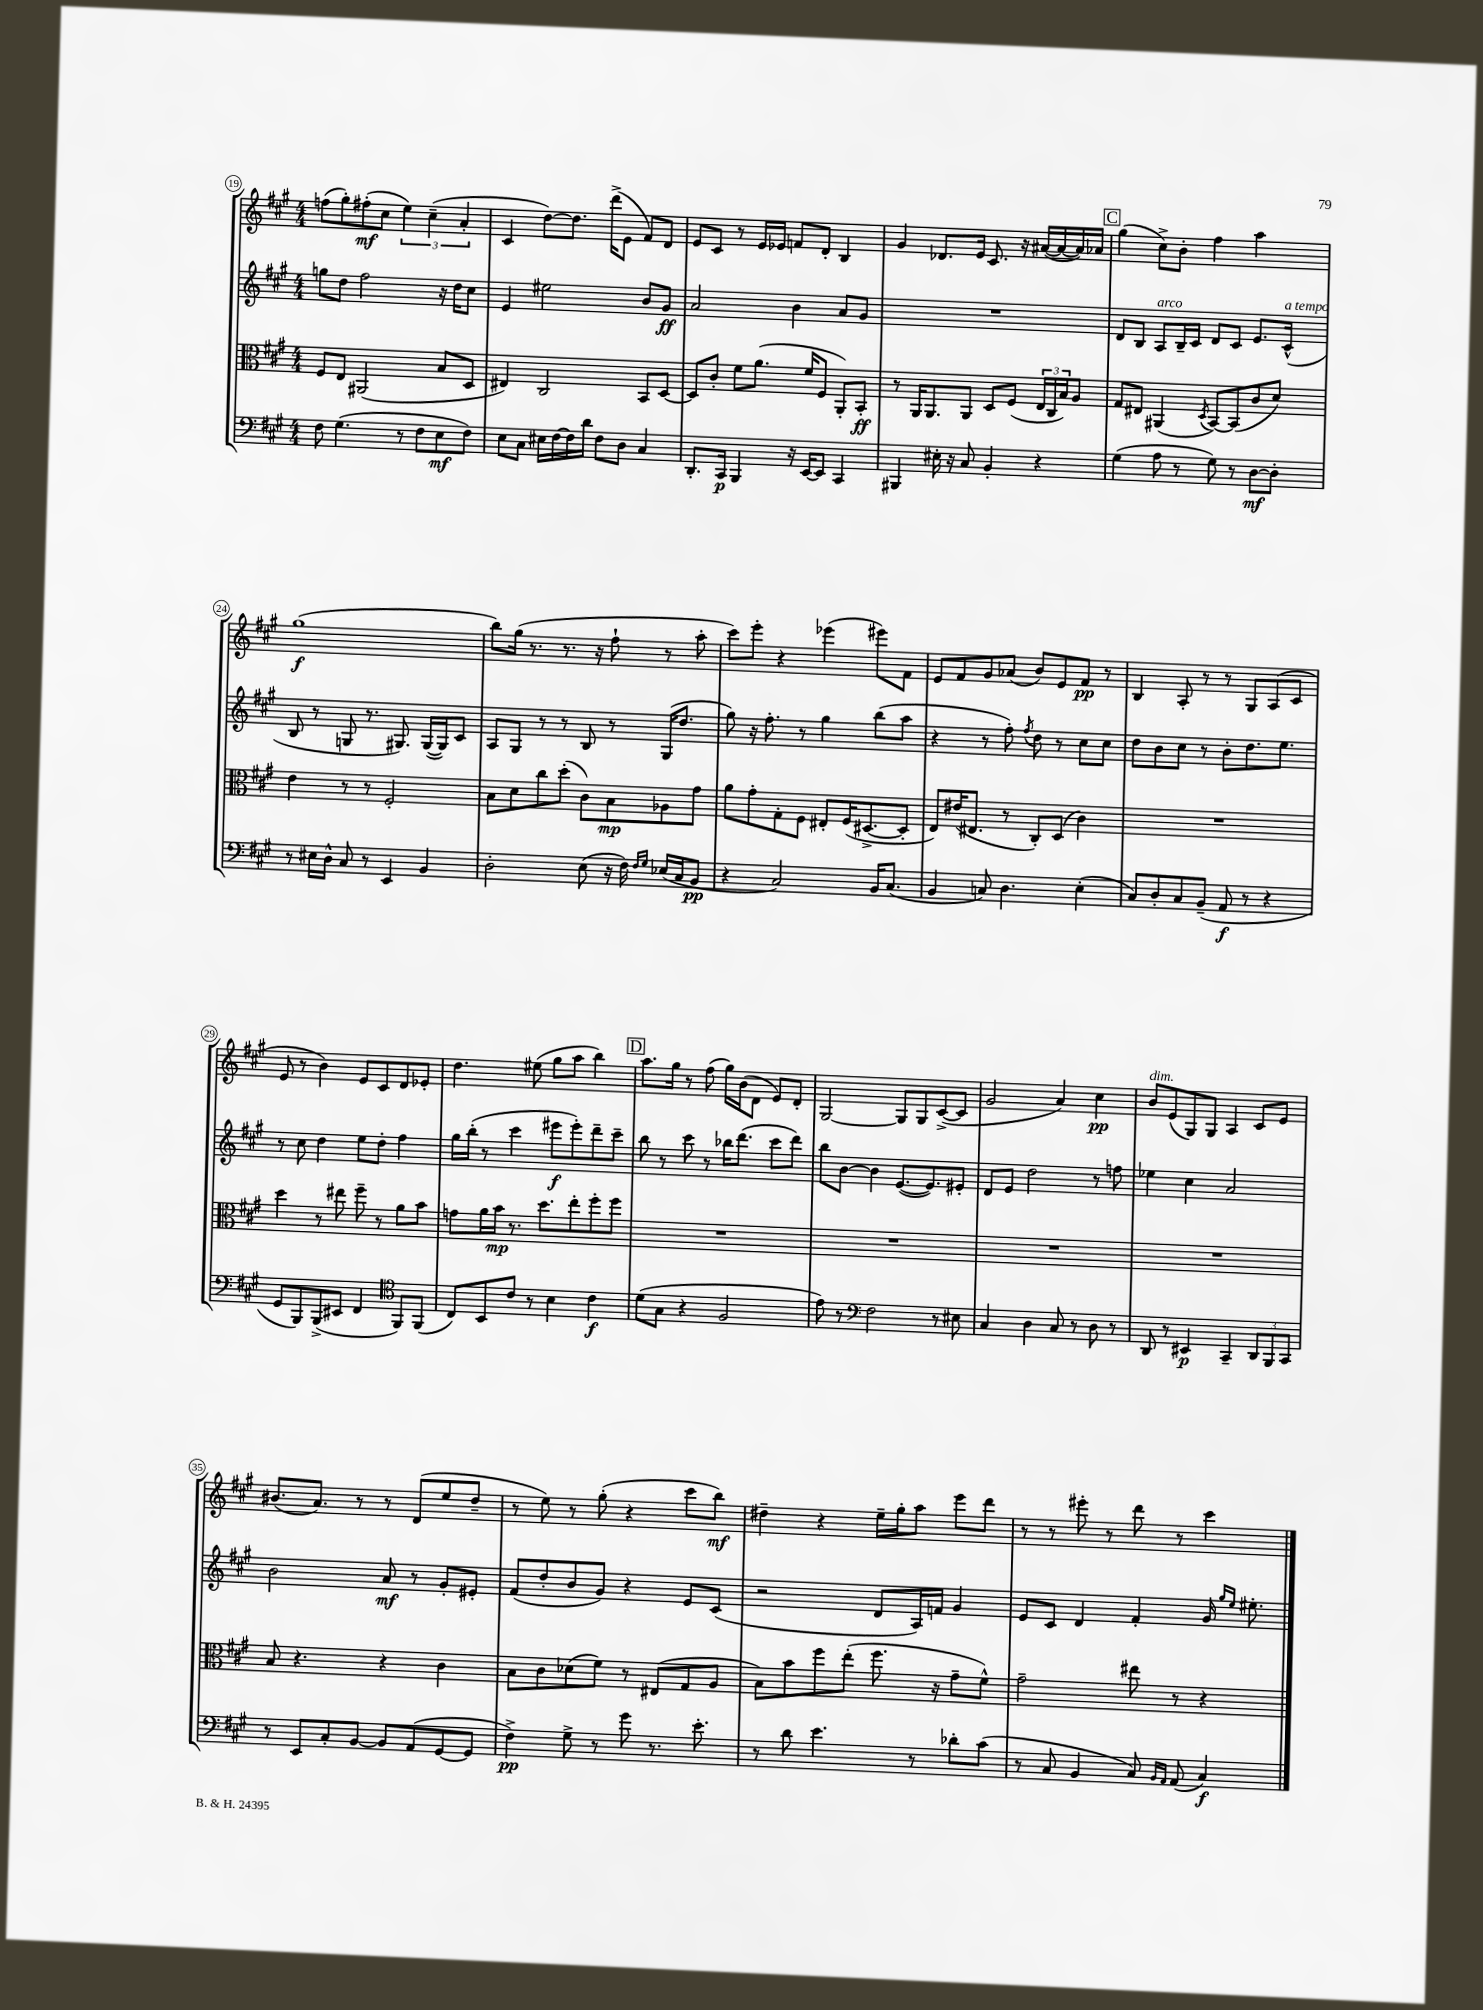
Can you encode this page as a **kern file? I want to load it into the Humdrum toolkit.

**kern	**dynam	**kern	**dynam	**kern	**dynam	**kern	**dynam
*part4	*part4	*part3	*part3	*part2	*part2	*part1	*part1
*staff4	*staff4	*staff3	*staff3	*staff2	*staff2	*staff1	*staff1
*clefF4	*	*clefC3	*	*clefG2	*	*clefG2	*
*k[f#c#g#]	*	*k[f#c#g#]	*	*k[f#c#g#]	*	*k[f#c#g#]	*
*M4/4	*	*M4/4	*	*M4/4	*	*M4/4	*
=19	=19	=19	=19	=19	=19	=19	=19
8F#\	.	8F#/L	.	8ggn\L	.	(8ffn\L	.
(4.G#\	.	8E/J	.	8dd\J	.	8gg#'\)	.
.	.	(2AA#X/	.	2ff#\	.	(8ff#X'\	mf
.	.	.	.	.	.	8cc#\J	.
8r	.	.	.	.	.	6ee\)	.
8F#\L	.	.	.	.	.	.	.
.	.	.	.	.	.	(6cc#~\	.
8E\	mf	8B/L	.	16r	.	.	.
.	.	.	.	16dd\KL	.	.	.
.	.	.	.	.	.	6a'/	.
8F#\J)	.	8D/J	.	8cc#\J	.	.	.
=20	=20	=20	=20	=20	=20	=20	=20
8E\L	.	4E#X/)	.	4e/	.	4c#/	.
8C#\J	.	.	.	.	.	.	.
16E#X\LL	.	2C#/	.	2ee#X\	.	[8dd\L)	.
[16F#\	.	.	.	.	.	.	.
16F#\]	.	.	.	.	.	8.dd\J]	.
16d\JJ	.	.	.	.	.	.	.
8F#\L	.	.	.	.	.	.	.
.	.	.	.	.	.	(16ddd^\KL	.
8D\J	.	.	.	.	.	8e\J	.
4C#/	.	8BB/L	.	8b/L	.	8f#/L)	.
.	.	[8D/J	.	8g#/J	ff	8d/J	.
=21	=21	=21	=21	=21	=21	=21	=21
8.DD'/L	.	8D/L]	.	2a/	.	8e/L	.
.	.	8c#'/J	.	.	.	8c#/J	.
16CC#/Jk	p	.	.	.	.	.	.
4BBB/	.	8f#\L	.	.	.	8r	.
.	.	(8.a\J	.	.	.	16e/LL	.
.	.	.	.	.	.	16e-X/JJ	.
16r	.	.	.	4b\	.	8fn/L	.
[16EE/KL	.	16f#/KL	.	.	.	.	.
8EE/J]	.	8F#/J	.	.	.	8d'/J	.
4CC#/	.	8AA'/L)	.	8a/L	.	4B/	.
.	.	8BB'/J	ff	8g#/J	.	.	.
=22	=22	=22	=22	=22	=22	=22	=22
4BBB#X/	.	8r	.	1r	.	4g#/	.
.	.	16AA/KL	.	.	.	.	.
.	.	8.AA/	.	.	.	.	.
16E#X'\	.	.	.	.	.	8.d-X/L	.
16r	.	.	.	.	.	.	.
8C#/	.	8AA/J	.	.	.	.	.
.	.	.	.	.	.	16e/Jk	.
4BB'/	.	8D/L	.	.	.	8.c#/	.
.	.	(8F#/J	.	.	.	.	.
.	.	.	.	.	.	16r	.
4r	.	24E/LL	.	.	.	([16a#X/LL	.
.	.	24C#/	.	.	.	.	.
.	.	.	.	.	.	16a#/_	.
.	.	24B/J)	.	.	.	.	.
.	.	8A/J	.	.	.	16a#/])	.
.	.	.	.	.	.	16a-X/JJ	.
!!LO:REH:place=s1:t=C
=23	=23	=23	=23	=23	=23	=23	=23
(4G#\	.	8G#/L	.	8d/L	.	(4gg#\	.
.	.	8E#X/J	.	8B/J	.	.	.
!	!	!	!	!LO:TX:a:i:t=arco	!	!	!
8A\	.	(4AA#X/	.	8A/L	.	8cc#^\L)	.
8r	.	.	.	16B~/L	.	8b'\J	.
.	.	.	.	16c#/JJ	.	.	.
.	.	8qD/	.	.	.	.	.
8G#\)	.	[8BB/L)	.	8d/L	.	4ff#\	.
8r	.	(8BB/]	.	8c#/J	.	.	.
[8D\L	mf	8c#/	.	8.e/L	.	4aa\	.
8D'\J]	.	8d/J)	.	.	.	.	.
!	!	!	!	!LO:TX:a:i:t=a tempo	!	!	!
.	.	.	.	(16c#^^/Jk	.	.	.
!!LO:LB:g=z
=24	=24	=24	=24	=24	=24	=24	=24
8r	.	4e\	.	8B/	.	(1gg#	f
16E#X\LL	.	.	.	8r	.	.	.
16D^^\JJ	.	.	.	.	.	.	.
8C#/	.	8r	.	8Gn/	.	.	.
8r	.	8r	.	8.r	.	.	.
4EE/	.	2F#'/	.	.	.	.	.
.	.	.	.	8.G#X/)	.	.	.
4BB/	.	.	.	([16G#/LL	.	.	.
.	.	.	.	16G#/J])	.	.	.
.	.	.	.	8c#/J	.	.	.
=25	=25	=25	=25	=25	=25	=25	=25
2D'\	.	8B\L	.	8A/L	.	8bb\L)	.
.	.	8d\	.	8G#/J	.	(16gg#\Jk	.
.	.	.	.	.	.	8.r	.
.	.	8cc#\	.	8r	.	.	.
.	.	(8dd'\J	.	8r	.	8.r	.
(8E\	.	8c#\L)	.	8B/	.	.	.
.	.	.	.	.	.	16r	.
16r	.	8B\	mp	8r	.	8ff#`\	.
16F#\)	.	.	.	.	.	.	.
16qqF#/LL	.	.	.	.	.	.	.
16qqG#/JJ	.	.	.	.	.	.	.
(16E-X/LL	.	8A-X\	.	(16G#/KL	.	8r	.
16C#/J	.	.	.	8.dd/J	.	.	.
8BB/J	pp	8g#\J	.	.	.	8aa'\	.
=26	=26	=26	=26	=26	=26	=26	=26
4r	.	8a\L	.	8gg#\)	.	8ccc#\L)	.
.	.	8g#'\	.	16r	.	8eee'\J	.
.	.	.	.	8.ff#'\	.	.	.
2C#/)	.	8G#'\	.	.	.	4r	.
.	.	8F#\J	.	8r	.	.	.
.	.	8E#X'/L	.	4gg#\	.	(4eee-X\	.
.	.	(16F#/K	.	.	.	.	.
.	.	[8.D#X^/	.	.	.	.	.
16BB/KL	.	.	.	(8bb\L	.	8eee#X\L)	.
(8.C#/J	.	.	.	.	.	.	.
.	.	8D#'/J]	.	8aa\J	.	8f#\J	.
=27	=27	=27	=27	=27	=27	=27	=27
4BB/	.	8E/L)	.	4r	.	8e/L	.
.	.	(16e#X/K	.	.	.	8f#/	.
.	.	8.E#X/J	.	.	.	.	.
8Cn/)	.	.	.	8r	.	8g#/	.
4.D\	.	8r	.	8ff#'\)	.	(8a-X/J	.
.	.	.	.	8qff#/	.	.	.
.	.	8C#'/L)	.	8dd\	.	8b/L)	.
.	.	(8D/J	.	8r	.	8e/	.
(4E'\	.	4c#\)	.	8cc#\L	.	8f#/J	pp
.	.	.	.	8cc#\J	.	8r	.
=28	=28	=28	=28	=28	=28	=28	=28
8C#/L)	.	1r	.	8dd\L	.	4B/	.
8D'/	.	.	.	8b\	.	.	.
8C#/	.	.	.	8cc#\J	.	8A'/	.
(8BB~/J	.	.	.	8r	.	8r	.
8AA/	f	.	.	8b'\L	.	8r	.
8r	.	.	.	8.dd\	.	8G#/L	.
4r	.	.	.	.	.	(8A/	.
.	.	.	.	8.ee\J	.	.	.
.	.	.	.	.	.	8c#/J	.
!!LO:LB:g=z
=29	=29	=29	=29	=29	=29	=29	=29
8GG#/L	.	4dd\	.	8r	.	8e/	.
8BBB/)	.	.	.	8cc#\	.	8r	.
(8BBB^/	.	8r	.	4dd\	.	4b\)	.
8EE#X/J	.	8ee#X\	.	.	.	.	.
4FF#/	.	8ff#~\	.	8ee\L	.	8e/L	.
.	.	8r	.	8dd'\J	.	8c#/	.
*clefC4	*	*	*	*	*	*	*
8FF#/L)	.	8a\L	.	4ff#\	.	8d/	.
(8FF#/J	.	8b\J	.	.	.	8e-X'/J	.
=30	=30	=30	=30	=30	=30	=30	=30
8C#/L)	.	8gn\L	.	16gg#\LL	.	4.dd\	.
.	.	.	.	(16bb'\JJ	.	.	.
8BB/	.	16a\L	.	8r	.	.	.
.	.	16b\JJ	mp	.	.	.	.
8c#/J	.	8.r	.	4ccc#\	.	.	.
8r	.	.	.	.	.	(8ee#X\	.
.	.	8.dd\L	.	.	.	.	.
4B\	.	.	.	8eee#X\L	f	8gg#\L	.
.	.	8ee'\	.	8eee#'\)	.	8aa\J	.
4c#\	f	8ff#'\	.	8ddd~\	.	4bb\)	.
.	.	8ff#\J	.	8ccc#~\J	.	.	.
!!LO:REH:place=s1:t=D
=31	=31	=31	=31	=31	=31	=31	=31
(8d\L	.	1r	.	8bb\	.	8.aa\L	.
8G#\J	.	.	.	8r	.	.	.
.	.	.	.	.	.	16gg#\Jk	.
4r	.	.	.	8ccc#\	.	8r	.
.	.	.	.	8r	.	(8ff#\	.
2F#/	.	.	.	16bb-X\KL	.	16gg#\LL)	.
.	.	.	.	(8.ddd\J	.	(16b\J	.
.	.	.	.	.	.	8d\J	.
.	.	.	.	8ccc#\L	.	8e/L)	.
.	.	.	.	8ddd\J)	.	8d'/J	.
=32	=32	=32	=32	=32	=32	=32	=32
8e\)	.	1r	.	8bb\L	.	[2G#/	.
8r	.	.	.	[8b\J	.	.	.
*clefF4	*	*	*	*	*	*	*
2F#\	.	.	.	4b\]	.	.	.
.	.	.	.	([8.e/L	.	8G#/L]	.
.	.	.	.	.	.	8G#/	.
.	.	.	.	8.e/])	.	.	.
8r	.	.	.	.	.	([8c#^/	.
8E#X\	.	.	.	8e#X'/J	.	8c#/J]	.
=33	=33	=33	=33	=33	=33	=33	=33
4C#/	.	1r	.	8d/L	.	2g#/	.
.	.	.	.	8e/J	.	.	.
4D\	.	.	.	2dd\	.	.	.
8C#/	.	.	.	.	.	4a/)	.
8r	.	.	.	.	.	.	.
8D\	.	.	.	8r	.	4cc#\	pp
8r	.	.	.	8ffn\	.	.	.
=34	=34	=34	=34	=34	=34	=34	=34
!	!	!	!	!	!	!LO:TX:a:i:t=dim.	!
8DD/	.	1r	.	4ee-X\	.	8b/L	.
8r	.	.	.	.	.	(8e/	.
4EE#X/	p	.	.	4cc#\	.	8G#/)	.
.	.	.	.	.	.	8G#/J	.
4CC#~/	.	.	.	2a/	.	4A/	.
12DD/L	.	.	.	.	.	8c#/L	.
12BBB/	.	.	.	.	.	.	.
.	.	.	.	.	.	8e/J	.
12CC#/J	.	.	.	.	.	.	.
!!LO:LB:g=z
=35	=35	=35	=35	=35	=35	=35	=35
8r	.	8B/	.	2b\	.	(8.b#X/L	.
8EE/L	.	4.r	.	.	.	.	.
.	.	.	.	.	.	8.a/J)	.
8C#'/	.	.	.	.	.	.	.
[8BB/J	.	.	.	.	.	8r	.
8BB/L]	.	4r	.	8a/	mf	8r	.
(8AA/	.	.	.	8r	.	(8d/L	.
[8GG#/	.	4c#\	.	8g#'/L	.	8ee/	.
8GG#/J]	.	.	.	8e#X'/J	.	8dd~/J	.
=36	=36	=36	=36	=36	=36	=36	=36
4F#^\)	pp	8B\L	.	(8f#/L	.	8r	.
.	.	8c#\	.	8dd'/	.	8ee\)	.
8G#^\	.	(8d-X\	.	8b/	.	8r	.
8r	.	8f#\J)	.	8g#/J)	.	(8gg#'\	.
8g#\	.	8r	.	4r	.	4r	.
8.r	.	(8E#X/L	.	.	.	.	.
.	.	8G#/	.	8e/L	.	8ccc#\L	.
8.e'\	.	.	.	.	.	.	.
.	.	8A/J	.	(8c#/J	.	8bb\J)	mf
=37	=37	=37	=37	=37	=37	=37	=37
8r	.	8B\L)	.	2r	.	4dd#X~\	.
8d\	.	8b\	.	.	.	.	.
4.e\	.	8ff#\	.	.	.	4r	.
.	.	(8ee'\J	.	.	.	.	.
.	.	8.ff#\	.	8d/L	.	16ee~\LL	.
.	.	.	.	.	.	16gg#'\J	.
8r	.	.	.	16A/L)	.	8aa\J	.
.	.	16r	.	16fn/JJ	.	.	.
8d-X'\L	.	8g#~\L	.	4g#/	.	8eee\L	.
(8c#\J	.	8f#^^\J)	.	.	.	8ddd\J	.
=38	=38	=38	=38	=38	=38	=38	=38
8r	.	2g#~\	.	8e/L	.	8r	.
8C#/	.	.	.	8c#/J	.	8r	.
4BB/	.	.	.	4d/	.	8eee#X'\	.
.	.	.	.	.	.	8r	.
8C#/)	.	8ee#X\	.	4f#'/	.	8ddd\	.
16qqBB/LL	.	.	.	.	.	.	.
16qqAA/JJ	.	.	.	.	.	.	.
(8AA/	.	8r	.	.	.	8r	.
4C#/)	f	4r	.	16g#/	.	4ccc#\	.
.	.	.	.	16qqgg#/LL	.	.	.
.	.	.	.	16qqee/JJ	.	.	.
.	.	.	.	8.ee#X'\	.	.	.
==	==	==	==	==	==	==	==
*-	*-	*-	*-	*-	*-	*-	*-
